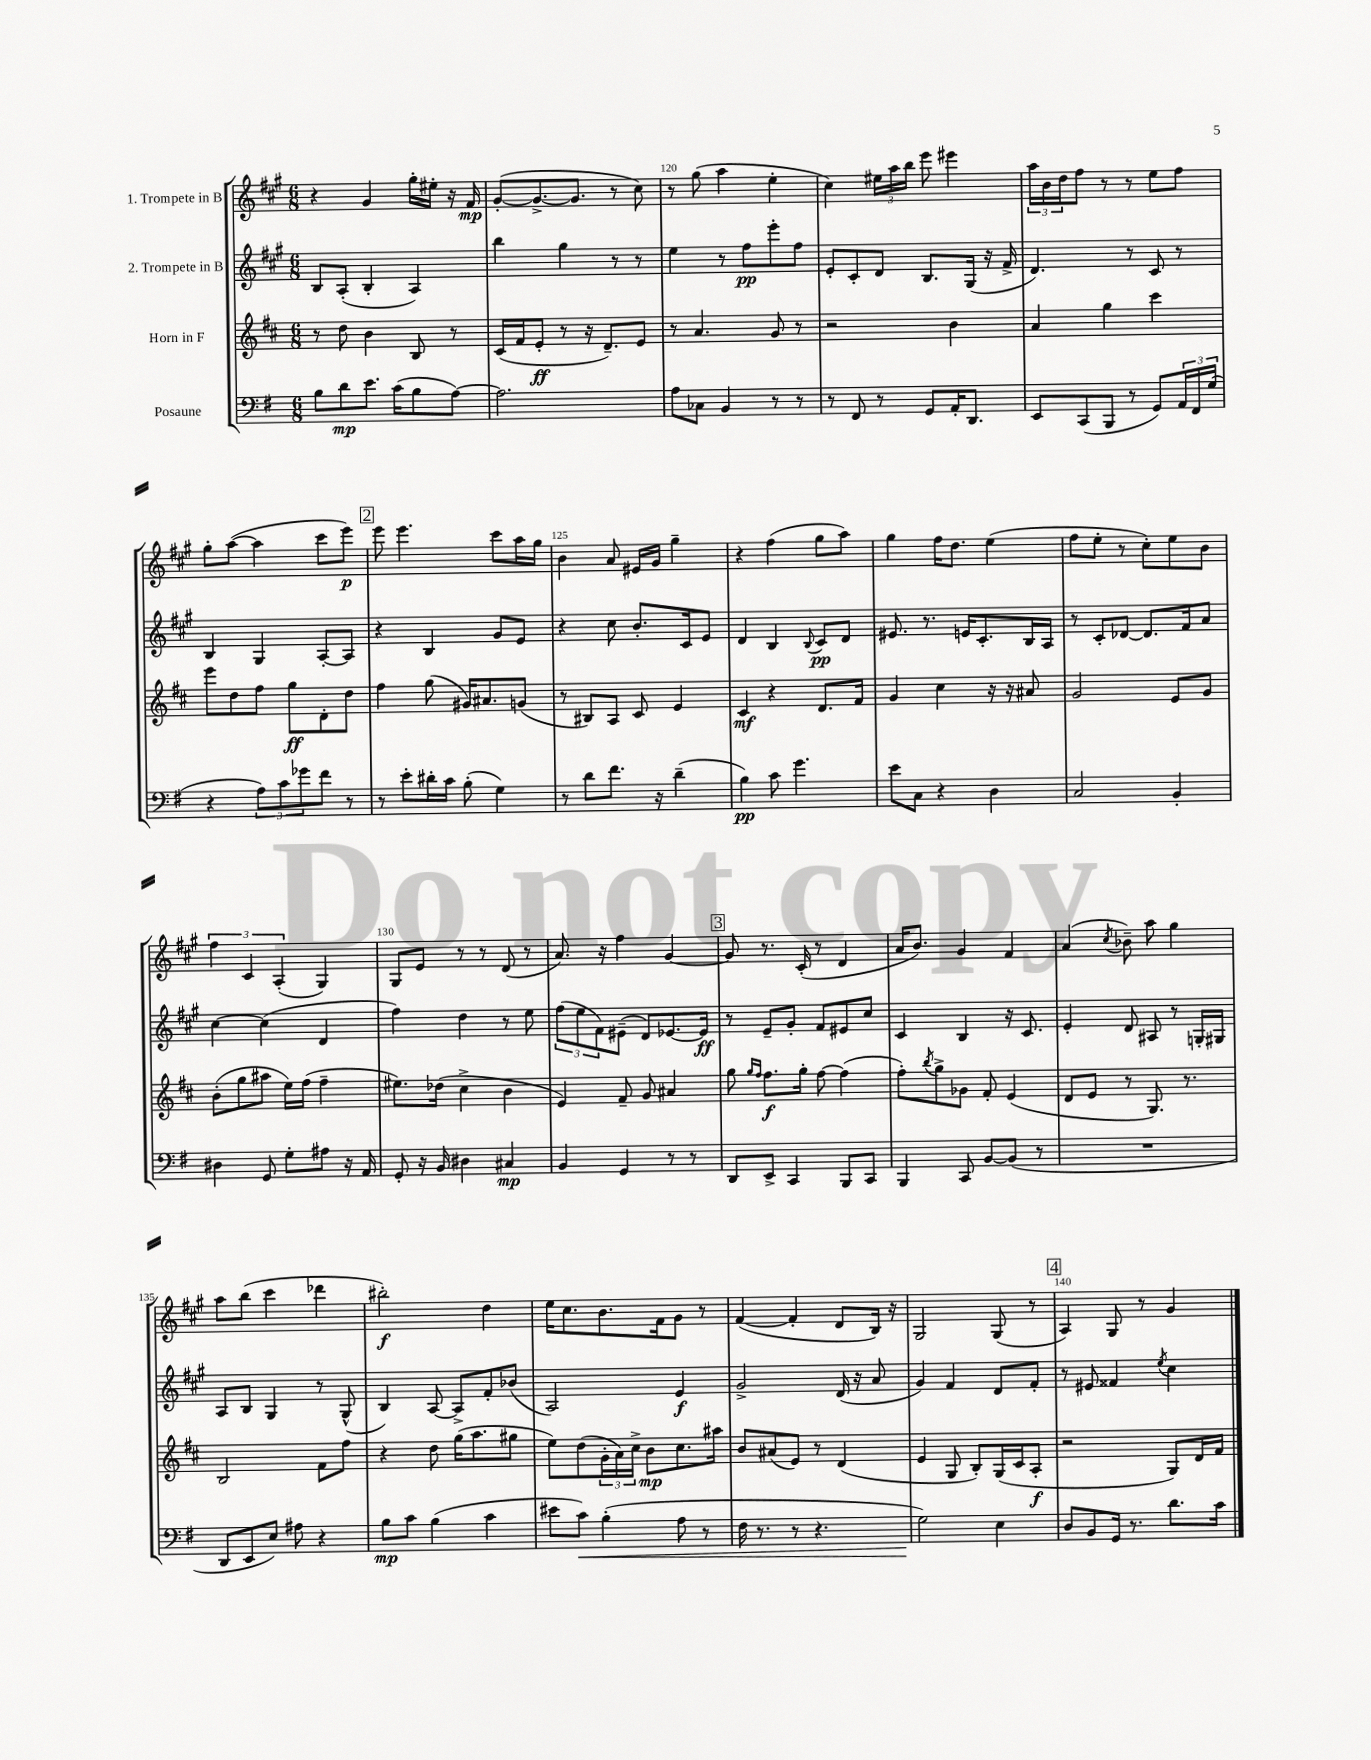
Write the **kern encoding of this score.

**kern	**kern	**kern	**kern
*staff4	*staff3	*staff2	*staff1
*clefF4	*clefG2	*clefG2	*clefG2
*k[f#]	*k[f#c#]	*k[f#c#g#]	*k[f#c#g#]
*M6/8	*M6/8	*M6/8	*M6/8
8B	8r	8B	4r
8d	8dd	(8A'	.
8.e	4b	4B'	4g#
(16c	.	.	.
8B	8B	4A)	16gg#'
.	.	.	16ee#'
[8A)	8r	.	16r
.	.	.	16f#
=	=	=	=
2.A]	(16c#	4bb	([8g#'
.	16f#	.	.
.	8e'	.	8.g#^_
.	8r	4gg#	.
.	.	.	8.g#]
.	16r	.	.
.	8.d~)	.	.
.	.	8r	8r
.	8e	8r	8cc#)
=	=	=	=
8A	8r	4ee	8r
8C-	4.a	.	(8gg#
4BB	.	8r	4aa
.	.	8ff#	.
8r	8g	8eee'	4ee'
8r	8r	8ff#	.
=	=	=	=
8r	2r	8e'	4cc#)
8FF#	.	8c#'	.
8r	.	8d	24ee#
.	.	.	24aa
.	.	.	24bb
8GG	.	8.B	8eee
16AA'	4b	.	4eee#
8.DD	.	(16G#	.
.	.	16r	.
.	.	16f#^	.
=	=	=	=
8EE	4a	4.d)	24aa
.	.	.	24b
.	.	.	24dd
(8CC	.	.	8ff#
8BBB	4gg	.	8r
8r	.	8r	8r
8GG)	4ccc#	8c#	8ee
24AA	.	8r	8ff#
24FF#	.	.	.
(24G	.	.	.
=	=	=	=
4r	8eee	4B	8gg#'
.	8dd	.	([8aa
12A)	8ff#	4G#	4aa]
12c	.	.	.
.	8gg	.	.
12g-	.	.	.
8f#	8d'	[8A'	8ccc#
8r	8dd	8A]	8eee)
=	=	=	=
8r	4ff#	4r	8eee
8e'	.	.	4.eee
16d#'	(8gg	4B	.
16c	.	.	.
(8B'	16g#)	.	.
.	8.a#	.	.
4G)	.	8g#	8ccc#
.	(8g	8e	16aa
.	.	.	16gg#
=	=	=	=
8r	8r	4r	4b
8d	8B#)	.	.
8.f#	8A	8cc#	8a
.	8c#	8.b'	16e#
16r	.	.	16g#
(4d~	4e	.	4gg#~
.	.	16c#	.
.	.	8e	.
=	=	=	=
4B)	4c#	4d	4r
8c	4r	4B	(4ff#
4.g	.	.	.
.	.	8qqB	.
.	8.d	8c#	8gg#
.	.	8d	8aa)
.	16f#	.	.
=	=	=	=
8e	4g	8.e#	4gg#
8C	.	.	.
.	.	8.r	.
4r	4cc#	.	16ff#
.	.	.	8.dd
.	.	16e	.
.	.	8.c#'	.
4D	16r	.	(4ee
.	16r	.	.
.	8a#	16B	.
.	.	16A	.
=	=	=	=
2C	2g	8r	8ff#
.	.	8c#'	8ee'
.	.	[8d-	8r
.	.	8.d-]	8cc#')
4BB'	8e	.	8ee
.	.	16f#	.
.	8g	8a	8b
=	=	=	=
4D#	(8b'	[4cc#	6ff#
.	8gg	.	.
.	.	.	6c#
8GG	8aa#	(4cc#]	.
.	.	.	(6A'
8G'	16ee)	.	.
.	(16ff#	.	.
8A#	4ff#~	4d	4G#)
16r	.	.	.
16AA	.	.	.
=	=	=	=
8GG'	8.ee#)	4ff#)	8G#
16r	.	.	8e
16BB	(16dd-	.	.
4D#	4cc#^	4dd	8r
.	.	.	8r
4C#	4b	8r	(8d
.	.	8ee	8r
=	=	=	=
4BB	4e)	(12ff#	8.a)
.	.	12ee	.
.	.	12f#)	.
.	.	.	16r
4GG	8f#~	(8e#~	4ff#
.	8g	8d)	.
8r	4a#	[8.e-	[4g#
8r	.	.	.
.	.	16e-]	.
=	=	=	=
8DD	8gg	8r	8g#]
.	16qqgg	.	.
.	16qqff#	.	.
8EE^	8.ff#	8e~	8.r
4CC	.	8g#'	.
.	16gg'	.	(16c#'
.	[8ff#	8f#	8r
8BBB	(4ff#]	8e#	4d
8CC	.	8cc#	.
=	=	=	=
4BBB	8ff#')	4c#	16a
.	.	.	8.b)
.	8qbb	.	.
.	8gg^	.	.
8CC	8g-	4B	4g#
[8BB	8f#'	.	.
(8BB]	(4e	16r	4f#
.	.	8.c#	.
8r	.	.	.
=	=	=	=
2.r	8d	4e'	(4a
.	8e	.	.
.	.	.	8qcc#
.	8r	8d	8b-~)
.	8.G)	8A#	8aa
.	.	8r	4gg#
.	8.r	.	.
.	.	16G'	.
.	.	16G#	.
=	=	=	=
8DD	2B	8A	8aa
8EE	.	8B	(8bb
8E)	.	4G#	4ccc#
8A#	.	.	.
4r	8f#	8r	4ddd-
.	8ff#	(8G#^^	.
=	=	=	=
8B	4r	4B)	2bb#')
8c	.	.	.
(4B	8dd	[8A	.
.	(16gg	8A^]	.
.	8.aa	.	.
4c	.	8f#'	4dd
.	8gg#	(8b-	.
=	=	=	=
8e#	8ee)	2A)	16ee
.	.	.	8.cc#
8c)	(8dd	.	.
(4B'	24g'	.	8.b
.	24a)	.	.
.	24cc#^	.	.
.	8b	.	.
.	.	.	16f#
8A	8.cc#	4e	8g#
8r	.	.	8r
.	16aa#	.	.
=	=	=	=
16F#	8b	2g#^	([4f#
8.r	.	.	.
.	(8a#	.	.
8r	8e)	.	4f#']
4.r	8r	.	.
.	(4d	(16d	8d
.	.	16r	.
.	.	8a	16B)
.	.	.	16r
=	=	=	=
2G)	4e	4g#)	2G#
.	8G	4f#	.
.	8B')	.	.
4E	(16G	8d	(8G#
.	16c#	.	.
.	8A'	8f#'	8r
=	=	=	=
8D	2r	8r	4A)
8BB	.	8e#	.
16GG	.	4f##	8G#
8.r	.	.	.
.	.	.	8r
.	.	8qee	.
8.d	8G)	4cc#	4g#
.	16d	.	.
16c	16f#	.	.
==	==	==	==
*-	*-	*-	*-
